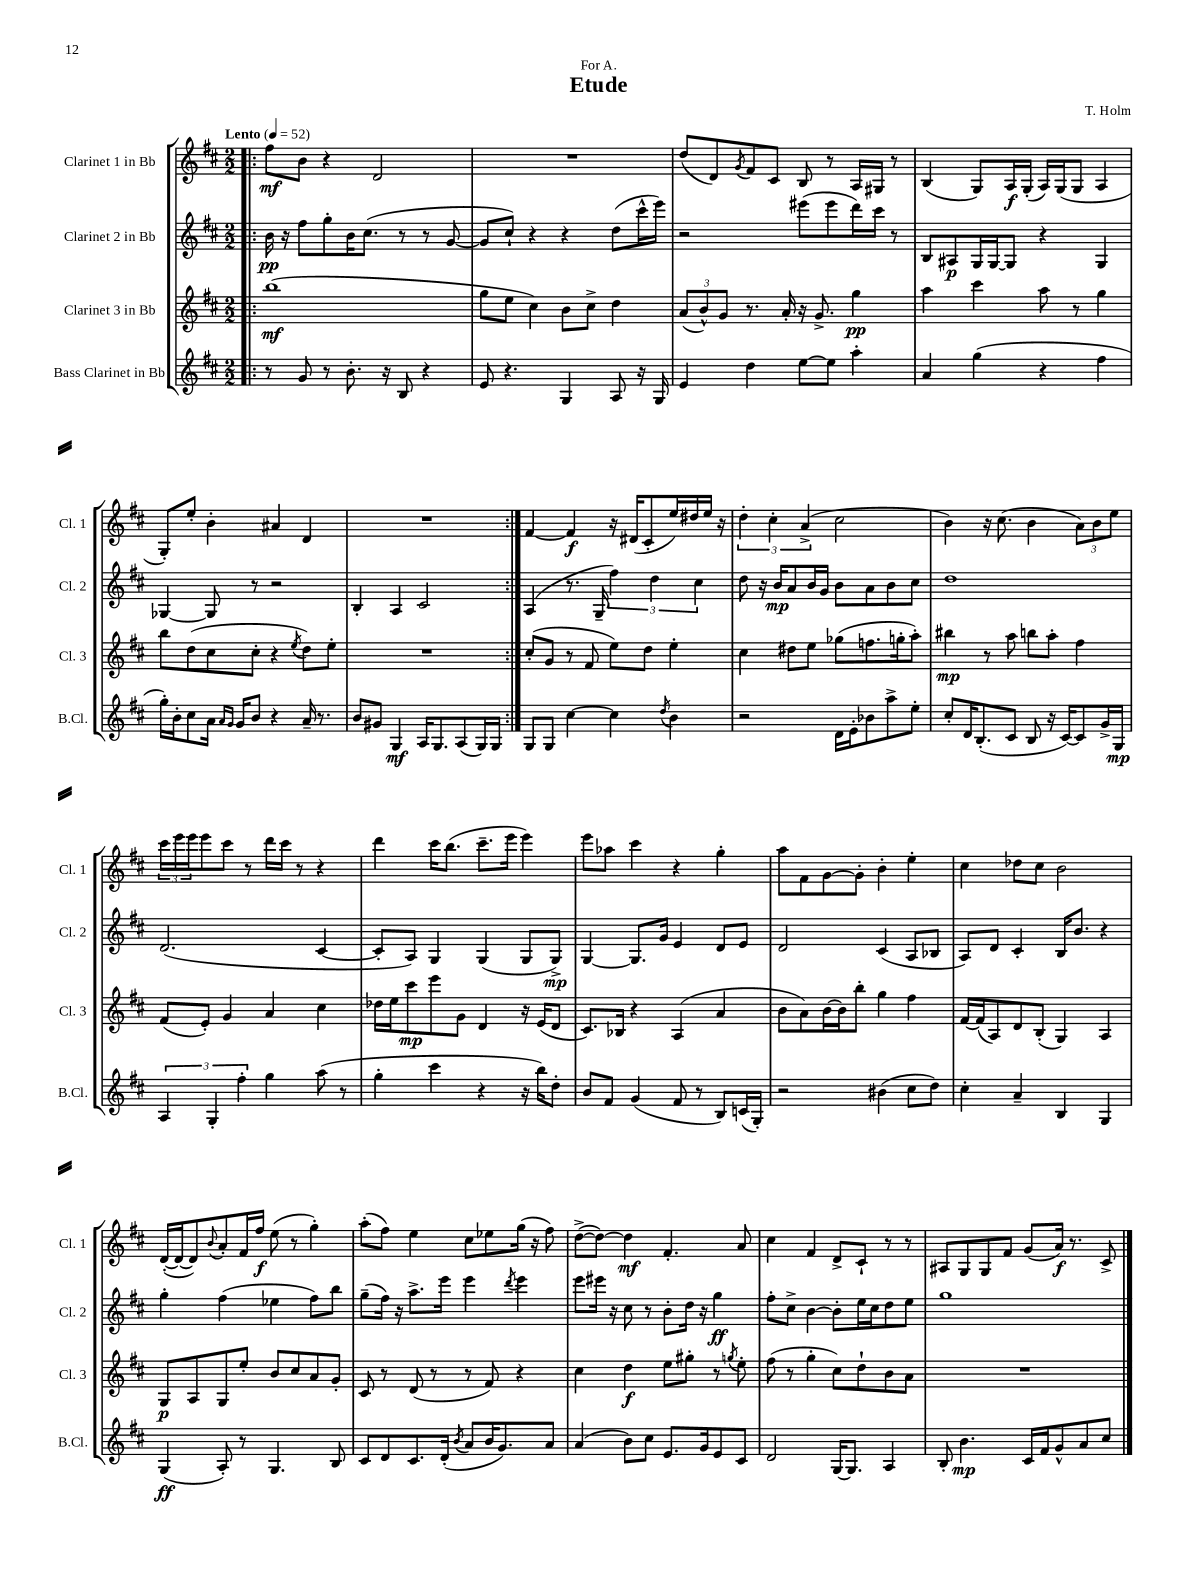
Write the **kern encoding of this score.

**kern	**kern	**kern	**kern
*staff4	*staff3	*staff2	*staff1
*clefG2	*clefG2	*clefG2	*clefG2
*k[f#c#]	*k[f#c#]	*k[f#c#]	*k[f#c#]
*M2/2	*M2/2	*M2/2	*M2/2
*MM52	*MM52	*MM52	*MM52
=!|:	=!|:	=!|:	=!|:
8r	(1bb	16b	8ff#
.	.	16r	.
8g	.	8ff#	8b
8r	.	8gg'	4r
8.b'	.	16b	.
.	.	(8.cc#	.
.	.	.	2d
16r	.	.	.
8B	.	8r	.
4r	.	8r	.
.	.	[8g	.
=	=	=	=
8e	8gg	8g]	1r
4.r	8ee	8cc#`)	.
.	4cc#)	4r	.
4G	8b	4r	.
.	8cc#^	.	.
8A	4dd	(8dd	.
16r	.	16ccc#^^	.
16G	.	16eee)	.
=	=	=	=
4e	(12a	2r	(8dd
.	12b^^)	.	.
.	.	.	8d)
.	12g	.	.
.	.	.	8qg
4dd	8.r	.	8f#
.	.	.	8c#
.	16a'	.	.
[8ee	16r	(8eee#	8B
.	8.g^	.	.
8ee]	.	8eee#	8r
4aa'	4gg	16ddd)	16A
.	.	16ccc#	16G#
.	.	8r	8r
=	=	=	=
4a	4aa	8B	(4B
.	.	8A#	.
(4gg	4ccc#	16G	8G)
.	.	[16G	.
.	.	8G]	16A
.	.	.	(16G'
4r	8aa	4r	16A)
.	.	.	(16G
.	8r	.	8G
4ff#	4gg	4G	4A
=	=	=	=
16gg')	8bb	[4G-	8G')
16b'	.	.	.
8cc#	(8dd	.	8ee'
16a	8cc#	8G-]	4b'
16qqa	.	.	.
16qqg	.	.	.
16g	.	.	.
8b	8cc#'	8r	.
4r	4r	2r	4a#
.	8qee	.	.
16a~	8dd)	.	4d
8.r	.	.	.
.	8ee'	.	.
=	=	=	=
8b	1r	4B'	1r
8g#	.	.	.
4G	.	4A	.
16A	.	2c#	.
8.G	.	.	.
(8A	.	.	.
16G)	.	.	.
16G	.	.	.
=:|!	=:|!	=:|!	=:|!
8G	(8cc#'	(4A	[4f#
8G	8g	.	.
[4cc#	8r	8.r	4f#]
.	8f#	.	.
.	.	16G~	.
4cc#]	8ee)	6ff#)	16r
.	.	.	(16d#
.	8dd	.	8c#'
.	.	6dd	.
8qdd	.	.	.
4b	4ee'	.	16ee)
.	.	.	16dd#
.	.	6cc#	.
.	.	.	16ee
.	.	.	16r
=	=	=	=
2r	4cc#	8dd	6dd'
.	.	16r	.
.	.	.	6cc#'
.	.	16b	.
.	8dd#	8a	.
.	.	.	(6a^
.	8ee	16b	.
.	.	16g	.
16d	(8gg-	8b	2cc#
16e'	.	.	.
8b-	8.ff	8a	.
8aa^	.	8b	.
.	16gg'	.	.
8ee'	8aa')	8cc#	.
=	=	=	=
8cc#'	4bb#	1dd	4b)
16d	.	.	.
(8.B'	.	.	.
.	8r	.	16r
.	.	.	(8.cc#
8c#	8aa	.	.
8B	8bb	.	4b
16r	8aa'	.	.
[16c#)	.	.	.
8c#]	4ff#	.	12a)
.	.	.	12b
16g^	.	.	.
.	.	.	12ee
16G	.	.	.
=	=	=	=
6A	(8f#	(2.d	24ccc#
.	.	.	24eee
.	.	.	24eee
.	8e')	.	8eee
6G'	.	.	.
.	4g	.	8ccc#
6ff#'	.	.	.
.	.	.	8r
4gg	4a	.	16ddd
.	.	.	16ccc#
.	.	.	8r
(8aa	4cc#	[4c#	4r
8r	.	.	.
=	=	=	=
4gg'	16dd-	8c#']	4ddd
.	16ee	.	.
.	8ccc#	8A)	.
4ccc#	8eee	4G	16ccc#
.	.	.	(8.bb
.	8g	.	.
4r	4d	(4G	8.ccc#~
.	.	.	16eee
16r	16r	8G	4eee)
16bb)	(16e	.	.
8dd'	8d	8G^)	.
=	=	=	=
8b	8.c#)	[4G	8eee
8f#	.	.	8aa-
.	16B-	.	.
(4g	4r	8.G]	4ccc#
.	.	16g	.
8f#	(4A	4e	4r
8r	.	.	.
8B)	4a	8d	4gg'
(16c	.	8e	.
16G')	.	.	.
=	=	=	=
2r	8b	2d	8aa
.	8a)	.	8f#
.	[16b	.	[8g
.	16b]	.	.
.	8bb'	.	8g']
(4b#	4gg	(4c#	4b'
8cc#	4ff#	8A	4ee'
8dd)	.	8B-	.
=	=	=	=
4cc#'	[16f#	8A)	4cc#
.	(16f#]	.	.
.	8A)	8d	.
4a~	8d	4c#'	8dd-
.	(8B'	.	8cc#
4B	4G)	16B	2b
.	.	8.b	.
4G	4A	4r	.
=	=	=	=
(4G	8G	4gg'	([16d'
.	.	.	16d_
.	8A	.	8d])
.	.	.	8qqb
8A')	8G	(4ff#	8a'
8r	8ee'	.	16f#
.	.	.	16ff#
4.G	8b	4ee-	(8ee
.	8cc#	.	8r
.	8a	8ff#)	4gg')
8B	8g'	8bb	.
=	=	=	=
8c#	8c#	(8gg~	(8aa'
8d	8r	16ff#)	8ff#)
.	.	16r	.
8.c#	(8d	8.aa^	4ee
.	8r	.	.
(16d'	.	16eee	.
8qb	.	.	.
8a	8r	4eee	8cc#
16b	8f#)	.	8ee-
8.g)	.	.	.
.	.	8qddd	.
.	4r	4eee	(16gg
.	.	.	16r
8a	.	.	8ff#)
=	=	=	=
(4a	4cc#	8eee	([8dd^
.	.	16eee#	8dd_)
.	.	16r	.
8b)	4dd	8cc#	4dd]
8cc#	.	8r	.
8.e	8ee	8b'	4.f#'
.	8gg#'	16dd	.
16g	.	16r	.
8e	8r	4gg	.
.	8qgg	.	.
8c#	8ee'	.	8a
=	=	=	=
2d	(8ff#	8ff#'	4cc#
.	8r	8cc#^	.
.	4gg'	[4b	4f#
[16G	8cc#)	8b']	8d^
8.G]	.	.	.
.	8dd`	16ee	8c#`
.	.	16cc#	.
4A	8b	8dd	8r
.	8a	8ee	8r
=	=	=	=
8B'	1r	1gg	8A#
4.b	.	.	8G
.	.	.	8G
.	.	.	8f#
16c#	.	.	(8g
16f#	.	.	.
8g^^	.	.	16a)
.	.	.	8.r
8a	.	.	.
8cc#	.	.	8c#^
==	==	==	==
*-	*-	*-	*-
